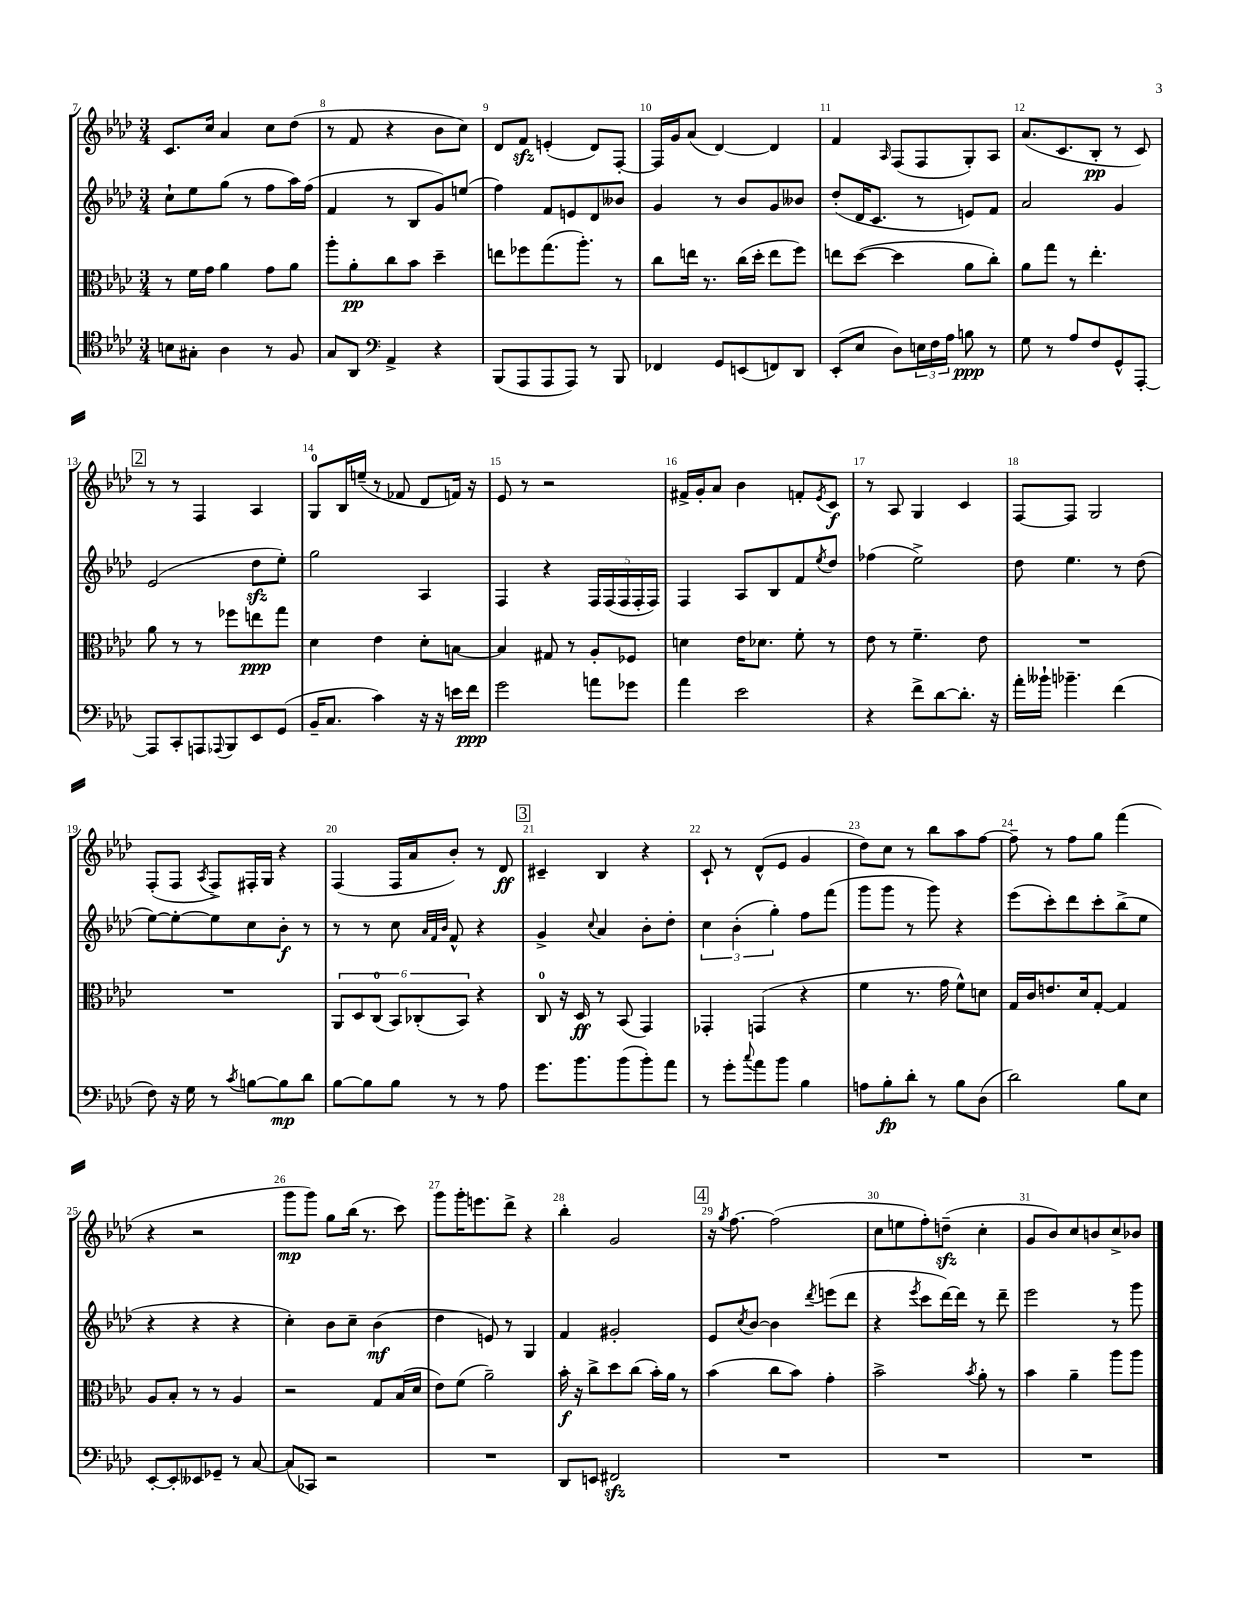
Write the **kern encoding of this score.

**kern	**dynam	**kern	**dynam	**kern	**dynam	**kern	**dynam
*part4	*part4	*part3	*part3	*part2	*part2	*part1	*part1
*staff4	*staff4	*staff3	*staff3	*staff2	*staff2	*staff1	*staff1
*clefC4	*	*clefC3	*	*clefG2	*	*clefG2	*
*k[b-e-a-d-]	*	*k[b-e-a-d-]	*	*k[b-e-a-d-]	*	*k[b-e-a-d-]	*
*M3/4	*	*M3/4	*	*M3/4	*	*M3/4	*
=7	=7	=7	=7	=7	=7	=7	=7
8Bn\L	.	8r	.	8cc`\L	.	8.c/L	.
8G#X'\J	.	16f\LL	.	8ee-\	.	.	.
.	.	16g\JJ	.	.	.	16cc/Jk	.
4A-\	.	4a-\	.	(8gg\J	.	4a-/	.
.	.	.	.	8r	.	.	.
8r	.	8g\L	.	8ff\L	.	8cc\L	.
8F/	.	8a-\J	.	16aa-\L)	.	(8dd-\J	.
.	.	.	.	(16ff\JJ	.	.	.
=8	=8	=8	=8	=8	=8	=8	=8
8G/L	.	8aa-'\L	.	4f/	.	8r	.
8AA-/J	.	8a-'\	pp	.	.	8f/	.
*clefF4	*	*	*	*	*	*	*
4AA-^/	.	8cc\	.	8r	.	4r	.
.	.	8b-\J	.	8B-/L	.	.	.
4r	.	4dd-~\	.	8g/)	.	8b-\L	.
.	.	.	.	(8een/J	.	8cc\J)	.
=9	=9	=9	=9	=9	=9	=9	=9
(8BBB-/L	.	8een\L	.	4ff\)	.	8d-/L	.
8AAA-/	.	8ff-X\	.	.	.	8fzz/J	.
8AAA-/	.	(8.gg\	.	8f/L	.	(4en'/	.
8AAA-/J)	.	.	.	8en/	.	.	.
.	.	8.aa-'\J)	.	.	.	.	.
8r	.	.	.	8d-/	.	8d-/L)	.
8BBB-/	.	8r	.	8b--X/J	.	[8F'/J	.
=10	=10	=10	=10	=10	=10	=10	=10
4FF-X/	.	8cc\L	.	4g/	.	16F/LL]	.
.	.	.	.	.	.	16g/J	.
.	.	16een\Jk	.	.	.	(8a-/J	.
.	.	8.r	.	.	.	.	.
8GG/L	.	.	.	8r	.	[4d-/)	.
(8EEn/	.	(16cc\LL	.	8b-/L	.	.	.
.	.	16dd-'\JJ	.	.	.	.	.
8FFn/)	.	8ee\L	.	8g/	.	4d-/]	.
8DD-/J	.	8ff\J)	.	8b--X/J	.	.	.
=11	=11	=11	=11	=11	=11	=11	=11
(8EE-'/L	.	8een\L	.	(8dd-'/L	.	4f/	.
8E-/J	.	([8dd-\J	.	16d-/K	.	.	.
.	.	.	.	8.c/J	.	.	.
.	.	.	.	.	.	16qqA-/	.
8D-\L)	.	4dd-\]	.	.	.	(8F/L	.
24En\L	.	.	.	8r	.	8F/	.
24F\	.	.	.	.	.	.	.
24A-\JJ	.	.	.	.	.	.	.
8Bn\	ppp	8a-\L	.	8en/L)	.	8G'/)	.
8r	.	8cc'\J)	.	8f/J	.	8A-/J	.
=12	=12	=12	=12	=12	=12	=12	=12
8G\	.	8a-\L	.	2a-/	.	(8.a-/L	.
8r	.	8gg\J	.	.	.	.	.
.	.	.	.	.	.	8.c/	.
8A-/L	.	8r	.	.	.	.	.
8F/	.	4.ee-'\	.	.	.	8B-'/J	pp
8GG^^/	.	.	.	4g/	.	8r	.
[8AAA-'/J	.	.	.	.	.	8c/)	.
!!LO:LB:g=z
!!LO:REH:place=s1:t=2
=13	=13	=13	=13	=13	=13	=13	=13
8AAA-/L]	.	8a-\	.	(2e-/	.	8r	.
8CC'/	.	8r	.	.	.	8r	.
8AAAn/	.	8r	.	.	.	4F/	.
8qqAAA-X/	.	.	.	.	.	.	.
8BBB-/	.	8ff-X\L	.	.	.	.	.
8EE-/	.	8een\	ppp	8dd-zz\L	.	4A-/	.
(8GG/J	.	8gg\J	.	8ee-'\J)	.	.	.
=14	=14	=14	=14	=14	=14	=14	=14
16BB-~/KL	.	4d-\	.	2gg\	.	8G/L	.
8.C/J	.	.	.	.	.	.	.
.	.	.	.	.	.	16B-/L	.
.	.	.	.	.	.	(16een~/JJ	.
4c\)	.	4e-\	.	.	.	8r	.
.	.	.	.	.	.	8f-X/	.
16r	.	8d-'\L	.	4A-/	.	8d-/L	.
16r	.	.	.	.	.	.	.
16en\LL	.	[8Bn\J	.	.	.	16fn/Jk)	.
16f\JJ	ppp	.	.	.	.	16r	.
=15	=15	=15	=15	=15	=15	=15	=15
2g\	.	4B/]	.	4F/	.	8e-/	.
.	.	.	.	.	.	8r	.
.	.	8G#X/	.	4r	.	2r	.
.	.	8r	.	.	.	.	.
8an\L	.	8A-'/L	.	20F/LL	.	.	.
.	.	.	.	(20F/	.	.	.
.	.	.	.	20F/	.	.	.
8g-X\J	.	8F-X/J	.	.	.	.	.
.	.	.	.	20F'/	.	.	.
.	.	.	.	20F/JJ)	.	.	.
=16	=16	=16	=16	=16	=16	=16	=16
4a-\	.	4dn\	.	4F/	.	16f#X^/LL	.
.	.	.	.	.	.	16g'/J	.
.	.	.	.	.	.	8a-/J	.
2e-\	.	16e-\KL	.	8A-/L	.	4b-\	.
.	.	8.d-X\J	.	.	.	.	.
.	.	.	.	8B-/	.	.	.
.	.	8f'\	.	8f/	.	8fn'/L	.
.	.	.	.	8qee-/	.	8qe-/	.
.	.	8r	.	8dd-/J	.	8c/J	f
=17	=17	=17	=17	=17	=17	=17	=17
4r	.	8e-\	.	(4ff-X\	.	8r	.
.	.	8r	.	.	.	8A-/	.
8f^\L	.	4.f~\	.	2ee-^\)	.	4G/	.
[8d-\	.	.	.	.	.	.	.
8.d-'\J]	.	.	.	.	.	4c/	.
.	.	8e-\	.	.	.	.	.
16r	.	.	.	.	.	.	.
=18	=18	=18	=18	=18	=18	=18	=18
16a-'\LL	.	2.r	.	8dd-\	.	[8F/L	.
16b--X`\JJ	.	.	.	.	.	.	.
4.b-X~\	.	.	.	4.ee-\	.	8F/J]	.
.	.	.	.	.	.	2G/	.
(4f\	.	.	.	8r	.	.	.
.	.	.	.	(8dd-\	.	.	.
!!LO:LB:g=z
=19	=19	=19	=19	=19	=19	=19	=19
8F\)	.	2.r	.	[8ee-\L)	.	(8F'/L	.
16r	.	.	.	8ee-'\_	.	8F/J	.
16G\	.	.	.	.	.	.	.
.	.	.	.	.	.	8qA-/	.
8r	.	.	.	8ee-\]	.	8F^/L)	.
8qc/	.	.	.	.	.	.	.
[8Bn\L	.	.	.	8cc\	.	16F#X'/L	.
.	.	.	.	.	.	16G/JJ	.
8B\]	mp	.	.	8b-'\J	f	4r	.
8d-\J	.	.	.	8r	.	.	.
=20	=20	=20	=20	=20	=20	=20	=20
[8B-\L	.	12AA-/L	.	8r	.	(4F/	.
.	.	12D-/	.	.	.	.	.
8B-\]	.	.	.	8r	.	.	.
.	.	(12C/J	.	.	.	.	.
8B-\J	.	12BB-/L)	.	8cc\	.	16F/LL	.
.	.	.	.	.	.	16a-/J	.
.	.	(12C-X'/	.	.	.	.	.
.	.	.	.	32qqa-/LLL	.	.	.
.	.	.	.	32qqf/	.	.	.
.	.	.	.	32qqb-/JJJ	.	.	.
8r	.	.	.	8f^^/	.	8b-'/J)	.
.	.	12BB-/J)	.	.	.	.	.
8r	.	4r	.	4r	.	8r	.
8A-\	.	.	.	.	.	8d-/	ff
!!LO:REH:place=s1:t=3
=21	=21	=21	=21	=21	=21	=21	=21
8.g\L	.	8C/	.	4g^/	.	4c#X~/	.
.	.	16r	.	.	.	.	.
8.b-\	.	16D-/	ff	.	.	.	.
.	.	.	.	8qqcc/	.	.	.
.	.	8r	.	4a-/	.	4B-/	.
(8b-\	.	(8BB-/	.	.	.	.	.
8b-'\)	.	4GG/)	.	8b-'\L	.	4r	.
8a-\J	.	.	.	8dd-'\J	.	.	.
=22	=22	=22	=22	=22	=22	=22	=22
8r	.	4GG-X'/	.	6cc\	.	8c`/	.
8g'\L	.	.	.	.	.	8r	.
.	.	.	.	(6b-'\	.	.	.
8qqcc/	.	.	.	.	.	.	.
8a-\	.	(4GGn/	.	.	.	(8d-^^/L	.
.	.	.	.	6gg'\)	.	.	.
8b-\J	.	.	.	.	.	8e-/J	.
4B-\	.	4r	.	8ff\L	.	4g/	.
.	.	.	.	(8fff\J	.	.	.
=23	=23	=23	=23	=23	=23	=23	=23
8An\L	.	4f\	.	8ggg\L	.	8dd-\L)	.
8B-'\	fp	.	.	8ggg\J	.	8cc\J	.
8d-'\J	.	8.r	.	8r	.	8r	.
8r	.	.	.	8ggg\)	.	8bb-\L	.
.	.	16g\	.	.	.	.	.
8B-\L	.	8f^^\L)	.	4r	.	8aa-\	.
(8D-\J	.	8dn\J	.	.	.	[8ff\J	.
=24	=24	=24	=24	=24	=24	=24	=24
2d-\)	.	16G/LL	.	(8eee-\L	.	8ff~\]	.
.	.	16c/J	.	.	.	.	.
.	.	8.en/	.	8ccc'\)	.	8r	.
.	.	.	.	8ddd-\	.	8ff\L	.
.	.	16d-/k	.	.	.	.	.
.	.	[8G'/J	.	8ccc'\	.	8gg\J	.
8B-\L	.	4G/]	.	(8bb-^\	.	(4fff\	.
8E-\J	.	.	.	8ee-\J	.	.	.
!!LO:LB:g=z
=25	=25	=25	=25	=25	=25	=25	=25
[8EE-'/L	.	8A-/L	.	4r	.	4r	.
8EE-'/]	.	8B-'/J	.	.	.	.	.
8EE--X/	.	8r	.	4r	.	2r	.
8GG-X~/J	.	8r	.	.	.	.	.
8r	.	4A-/	.	4r	.	.	.
[8C/	.	.	.	.	.	.	.
=26	=26	=26	=26	=26	=26	=26	=26
(8C/L]	.	2r	.	4cc'\)	.	8ggg\L	mp
8CC-X/J)	.	.	.	.	.	8ggg\J)	.
2r	.	.	.	8b-\L	.	8gg\L	.
.	.	.	.	8cc~\J	.	(16bb-\Jk	.
.	.	.	.	.	.	8.r	.
.	.	8G/L	.	(4b-\	mf	.	.
.	.	(16B-/L	.	.	.	8ccc\)	.
.	.	16d-/JJ	.	.	.	.	.
=27	=27	=27	=27	=27	=27	=27	=27
2.r	.	8e-\L)	.	4dd-\	.	8ggg\L	.
.	.	(8f\J	.	.	.	16ggg'\K	.
.	.	.	.	.	.	8.eeen\	.
.	.	2a-~\)	.	8en/)	.	.	.
.	.	.	.	8r	.	8ddd-^\J	.
.	.	.	.	4G/	.	4r	.
=28	=28	=28	=28	=28	=28	=28	=28
8DD-/L	.	16b-'\	f	4f/	.	4bb-'\	.
.	.	16r	.	.	.	.	.
8EEn/J	.	8cc^\L	.	.	.	.	.
2FF#Xzz/	.	8dd-\	.	2g#X'/	.	2g/	.
.	.	(8cc\J	.	.	.	.	.
.	.	16b-'\LL)	.	.	.	.	.
.	.	16a-\JJ	.	.	.	.	.
.	.	8r	.	.	.	.	.
!!LO:REH:place=s1:t=4
=29	=29	=29	=29	=29	=29	=29	=29
2.r	.	(4b-\	.	8e-/L	.	16r	.
.	.	.	.	.	.	8qgg/	.
.	.	.	.	.	.	[8.ff\	.
.	.	.	.	8qcc/	.	.	.
.	.	.	.	[8b-/J	.	.	.
.	.	8cc\L	.	4b-\]	.	(2ff\]	.
.	.	8b-\J)	.	.	.	.	.
.	.	.	.	8qddd-/	.	.	.
.	.	4g'\	.	(8eeen\L	.	.	.
.	.	.	.	8ddd-\J	.	.	.
=30	=30	=30	=30	=30	=30	=30	=30
2.r	.	2b-^\	.	4r	.	8cc\L	.
.	.	.	.	.	.	8een\	.
.	.	.	.	8qeee-/	.	.	.
.	.	.	.	8ccc\L	.	8ff'\)	.
.	.	.	.	[16ddd-\L)	.	(8ddnzz~\J	.
.	.	.	.	16ddd-\JJ]	.	.	.
.	.	8qb-/	.	.	.	.	.
.	.	8a-'\	.	8r	.	4cc'\	.
.	.	8r	.	8ddd-~\	.	.	.
=31	=31	=31	=31	=31	=31	=31	=31
2.r	.	4b-\	.	2eee-\	.	8g/L	.
.	.	.	.	.	.	8b-/)	.
.	.	4a-~\	.	.	.	8cc/	.
.	.	.	.	.	.	8bn/	.
.	.	8aa-\L	.	8r	.	8cc^/	.
.	.	8aa-\J	.	8ggg\	.	8b-X/J	.
==	==	==	==	==	==	==	==
*-	*-	*-	*-	*-	*-	*-	*-
